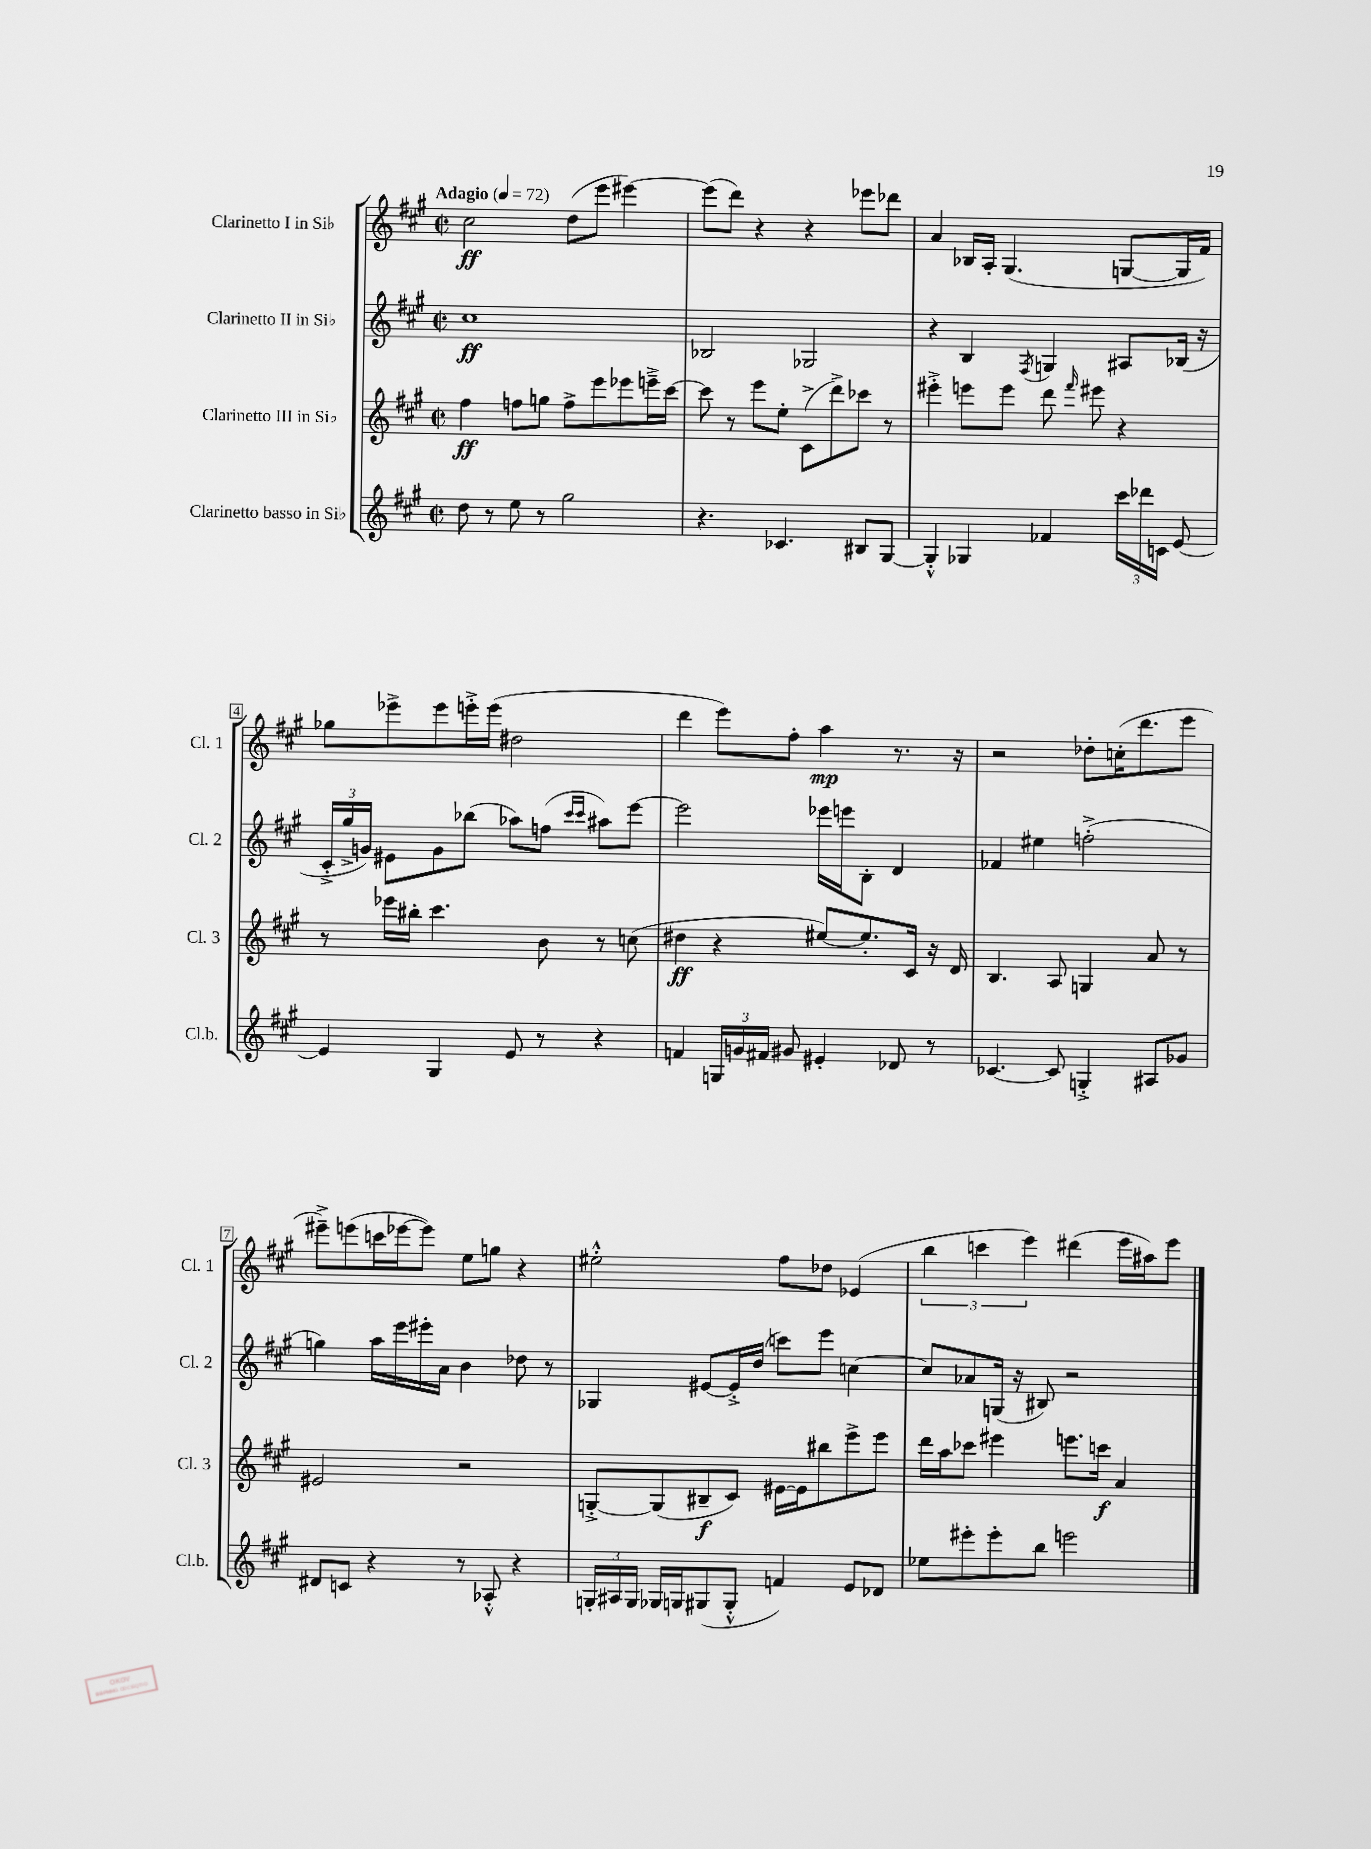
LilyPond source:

<<
\new StaffGroup <<
\new Staff = "s0" \with { instrumentName = "Clarinetto I in Sib" shortInstrumentName = "Cl. 1" } {
    \clef treble \key a \major \defaultTimeSignature \time 2/2 \tempo "Adagio" 4 = 72
    \autoBeamOff cis''2\ff d''8[( e'''8] eis'''4~) |
    eis'''8[( d'''8]) r4 r4 ees'''8[ des'''8] |
    a'4 bes16[ a16]-. gis4.( g8[~ g16 fis'16]) |
    ges''8[ ees'''8-> ees'''8 e'''16-.-> e'''16]( dis''2 |
    d'''4 e'''8[) fis''8]-. a''4\mp r8. r16 |
    r2 des''8[-. c''16-.( d'''8. e'''8] |
    eis'''8[--->) e'''8( c'''16 ees'''16~ ees'''8]) e''8[ g''8] r4 |
    eis''2-.-^ fis''8[ des''8] ees'4( |
    \tuplet 3/2 { b''4 c'''4 e'''4) } dis'''4( e'''16[ ais''16) e'''8] \bar "|." |
}
\new Staff = "s1" \with { instrumentName = "Clarinetto II in Sib" shortInstrumentName = "Cl. 2" } {
    \clef treble \key a \major \defaultTimeSignature \time 2/2
    \autoBeamOff cis''1\ff |
    bes2 ges2 |
    r4 b4 \acciaccatura { fis8 } g4 ais8[ bes16]( r16 |
    \tuplet 3/2 { cis'16[-.-> gis''16-> g'16]) } eis'8[ g'8 bes''8]( aes''8[) f''8]( \grace { cis'''16[ cis'''16] } ais''8[) e'''8]~ |
    e'''2 ees'''16[ e'''16 b8]-. d'4 |
    fes'4 eis''4 f''2-.->( |
    g''4) a''16[ e'''16 eis'''16-. a'16] b'4 des''8 r8 |
    ges4 eis'8[~ eis'16-.-> d''16]( c'''8[) e'''8] c''4~ |
    c''8[ aes'8 g16]( r16 bis8) r2 \bar "|." |
}
\new Staff = "s2" \with { instrumentName = "Clarinetto III in Sib" shortInstrumentName = "Cl. 3" } {
    \clef treble \key a \major \defaultTimeSignature \time 2/2
    \autoBeamOff fis''4\ff f''8[ g''8] f''8[-> e'''8 ees'''8 e'''16---> cis'''16]~ |
    cis'''8 r8 e'''8[ e''8]-. cis'8[->( d'''8->) ces'''8] r8 |
    eis'''4-.-> e'''8[ e'''8] d'''8 \grace { fis'''16 } eis'''8 r4 |
    r8 ees'''16[ bis''16]-. cis'''4. b'8 r8 c''8( |
    dis''4\ff r4 eis''8[~) eis''8.-. cis'16] r16 d'16 |
    b4. a8 g4 a'8 r8 |
    eis'2 r2 |
    g8[~-.-> g8( bis8--\f cis'8]) eis'16[~ eis'16 bis''8 e'''8-> e'''8] |
    d'''16[ a''16 ces'''8] eis'''4 e'''8.[ c'''16]\f a'4 \bar "|." |
}
\new Staff = "s3" \with { instrumentName = "Clarinetto basso in Sib" shortInstrumentName = "Cl.b." } {
    \clef treble \key a \major \defaultTimeSignature \time 2/2
    \autoBeamOff d''8 r8 e''8 r8 gis''2 |
    r4. ces'4. bis8[ gis8]~ |
    gis4-.-^ ges4 fes'4 \tuplet 3/2 { cis'''16[ des'''16 c'16] } e'8~ |
    e'4 gis4 e'8 r8 r4 |
    f'4 \tuplet 3/2 { g16[ g'16 fis'16] } gis'8 eis'4-. des'8 r8 |
    ces'4.~ ces'8 g4-.-> ais8[ ges'8] |
    dis'8[ c'8] r4 r8 aes8-.-^ r4 |
    \tuplet 3/2 { g16[-. ais16 g16] } ges16[ g16 gis8( gis8]-.-^ f'4) e'8[ des'8] |
    ees''8[ eis'''8-. eis'''8-. b''8] e'''2 \bar "|." |
}
>>
>>
\layout { \context { \Score \override BarNumber.stencil = #(make-stencil-boxer 0.1 0.3 ly:text-interface::print) } }
